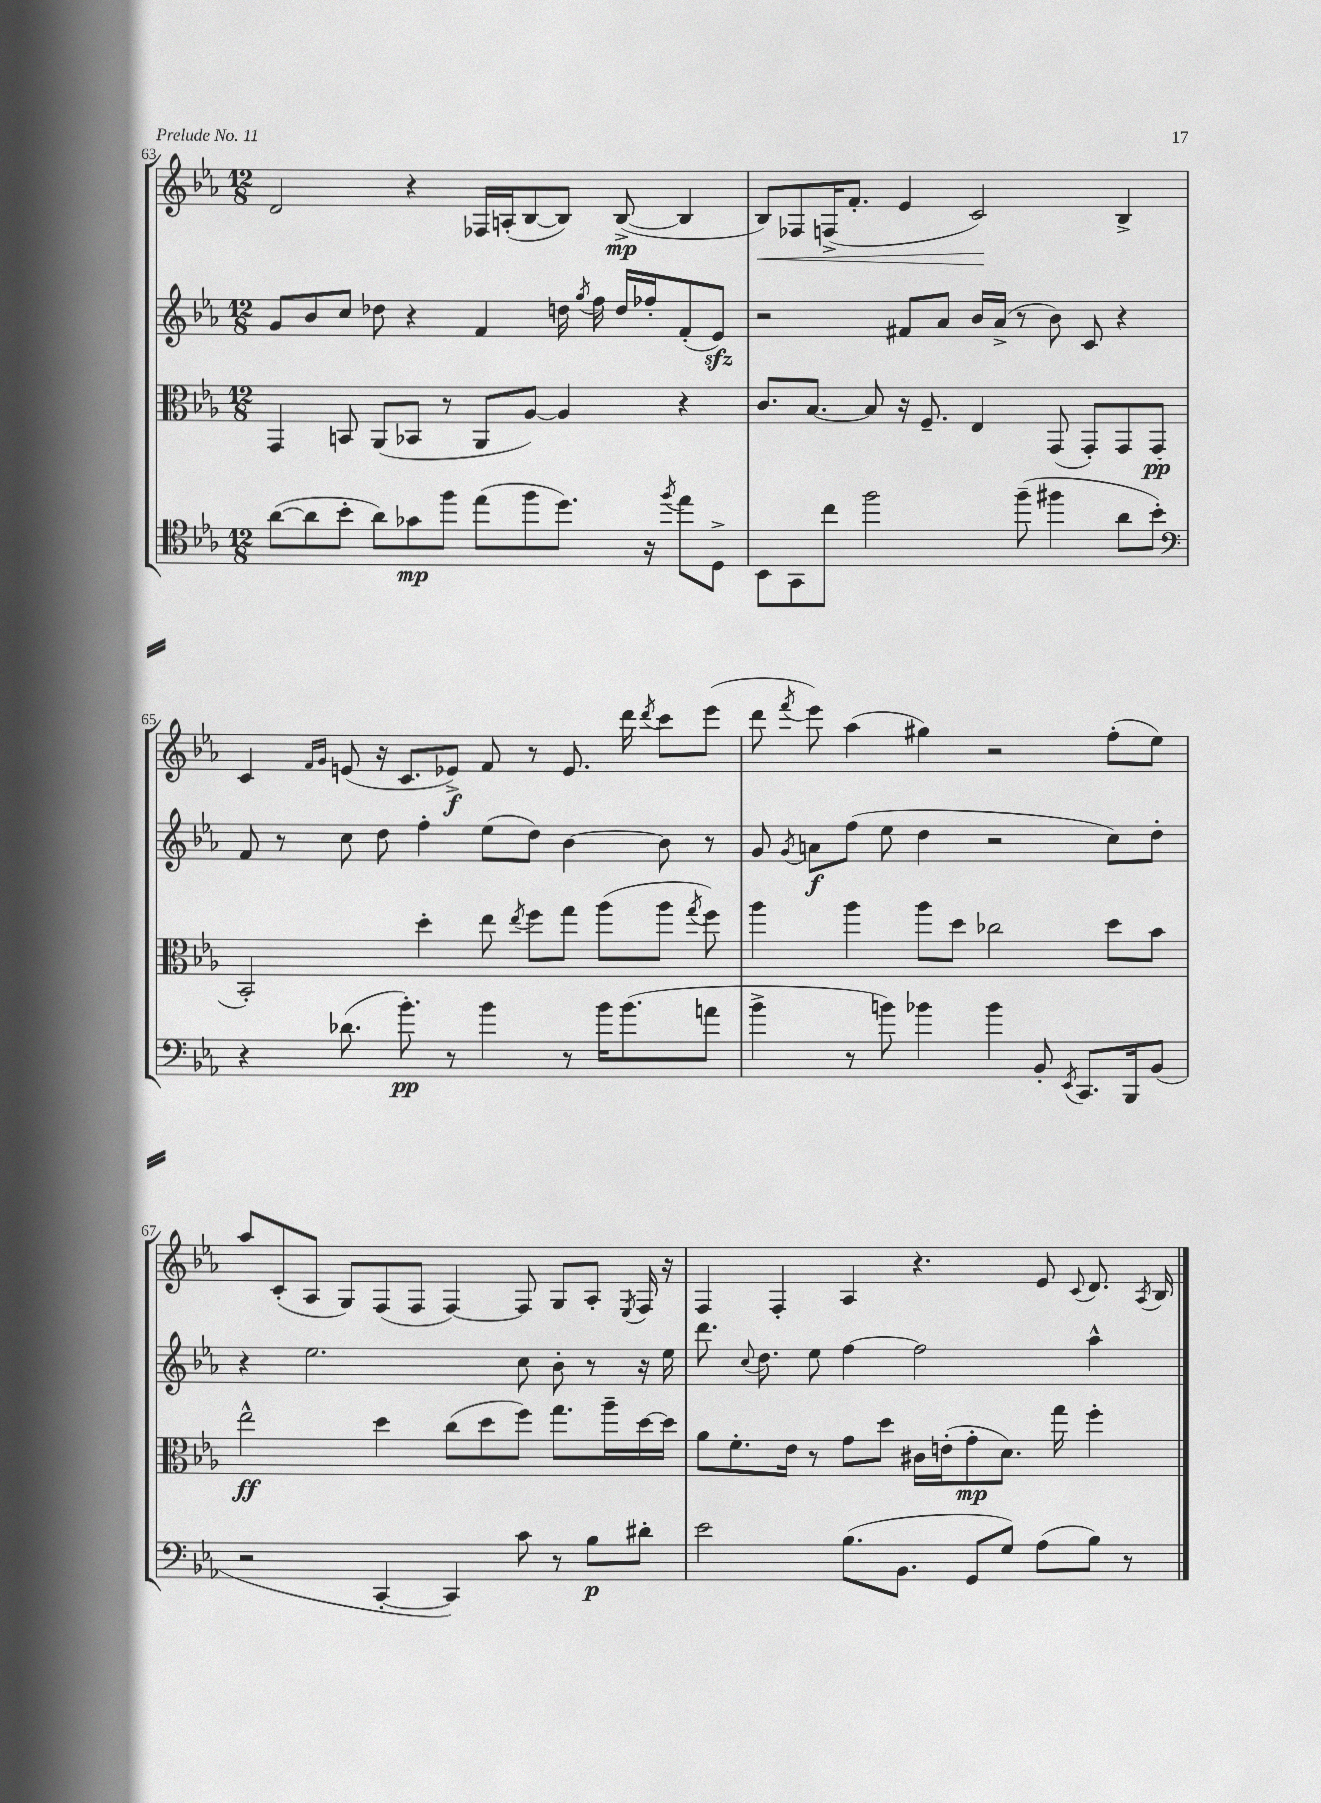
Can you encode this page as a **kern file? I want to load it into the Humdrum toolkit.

**kern	**kern	**kern	**kern
*staff4	*staff3	*staff2	*staff1
*clefC4	*clefC3	*clefG2	*clefG2
*k[b-e-a-]	*k[b-e-a-]	*k[b-e-a-]	*k[b-e-a-]
*M12/8	*M12/8	*M12/8	*M12/8
([8a-\L	4GG/	8g/L	2d/
8a-\]	.	8b-/	.
8b-'\J	8BB/	8cc/J	.
8a-\L)	(8AA-/L	8dd-\	.
8g-\	8BB-/J	4r	4r
8ff\J	8r	.	.
(8ee-\L	8AA-/L	4f/	16F-/LL
.	.	.	(16A'/J
8ff\	[8A-/J)	.	[8B-/
8.dd\J)	4A-/]	16dd\	8B-/]J)
.	.	8qgg/	.
.	.	16ff\	.
.	.	16dd/LL	([8B-^/
16r	.	16ff-'/J	.
8qff/	.	.	.
8ee-\L	4r	(8f'/	4B-/]
8D^\J	.	8e-/J)	.
=	=	=	=
8BB-\L	8.c/L	2r	8B-/L)
8GG\	.	.	8F-/
.	[8.B-/J	.	.
8cc\J	.	.	(16F^/K
.	.	.	8.f'/J
2ff\	8B-/]	.	.
.	16r	8f#/L	4e-/
.	8.F~/	.	.
.	.	8a-/J	.
.	4E-/	16b-/LL	2c/)
.	.	(16a-^/JJ	.
(8ff~\	.	8r	.
4ff#\	(8GG/	8b-\)	.
.	8GG'/L)	8c/	.
8a-\L	8GG/	4r	4B-^/
8b-'\J)	(8GG/J	.	.
=	=	=	=
*clefF4	*	*	*
4r	2BB-'/)	8f/	4c/
.	.	8r	.
.	.	.	16qqf/LL
.	.	.	16qqg/JJ
(8.d-\	.	8cc\	(8e/
.	.	8dd\	16r
8.b-'\)	.	.	8.c/L
.	4dd'\	4ff'\	.
8r	.	.	8e-^/J)
4b-\	8ee-\	(8ee-\L	8f/
.	8qee-/	.	.
.	8ff\L	8dd\J)	8r
8r	8gg\J	[4b-\	8.e-/
16b-\LK	(8aa-\L	.	.
(8.b-\	.	.	16ddd\
.	.	.	8qddd/
.	8aa-\J	8b-\]	8ccc\L
.	8qgg/	.	.
8a\J	8ff\)	8r	(8eee-\J
=	=	=	=
4b-^\	4aa-\	8g/	8ddd\
.	.	8qg/	8qfff/
.	.	8a\L	8eee-\)
8r	4aa-\	(8ff\J	(4aa-\
8b\)	.	8ee-\	.
4b-\	8aa-\L	4dd\	4gg#\)
.	8dd\J	.	.
4b-\	2cc-\	2r	2r
8BB-'/	.	.	.
8qEE-/	.	.	.
8.CC/L	.	.	.
.	8dd\L	8cc\L)	(8ff'\L
16BBB-/k	.	.	.
(8BB-/J	8b-\J	8dd'\J	8ee-\J)
=	=	=	=
2r	2ee-^^\	4r	8aa-/L
.	.	.	(8c'/
.	.	2.ee-\	8A-/J
.	.	.	8G/L)
[4CC'/	4dd\	.	(8F/
.	.	.	8F/J
4CC/])	(8cc\L	.	[4F/)
.	8dd\	.	.
8c\	8ff\J)	8cc\	8F/]
8r	8.gg\L	8b-'\	8G/L
8B-\L	.	8r	8A-'/J
.	16aa-~\L	.	.
.	.	.	8qE-/
8d#'\J	[16dd\	16r	16F/
.	16dd\]JJ	16ee-\	16r
=	=	=	=
2e-\	8a-\L	8.ddd\	4F/
.	8.f'\	.	.
.	.	8qqcc/	.
.	.	8.dd\	.
.	.	.	4F'/
.	16e-\Jk	.	.
.	8r	8ee-\	.
(8.B-\L	8g\L	[4ff\	4A-/
.	8dd\J	.	.
8.BB-\J	.	.	.
.	16c#\LL	2ff\]	4.r
.	(16e'\J	.	.
8GG/L	8g'\	.	.
8G/J)	8.d\J)	.	.
(8A-\L	.	.	8e-/
.	16gg\	.	.
.	.	.	8qqc/
8B-\J)	4ff'\	4aa-^^\	8.d/
8r	.	.	.
.	.	.	8qA-/
.	.	.	16B-/
==	==	==	==
*-	*-	*-	*-
